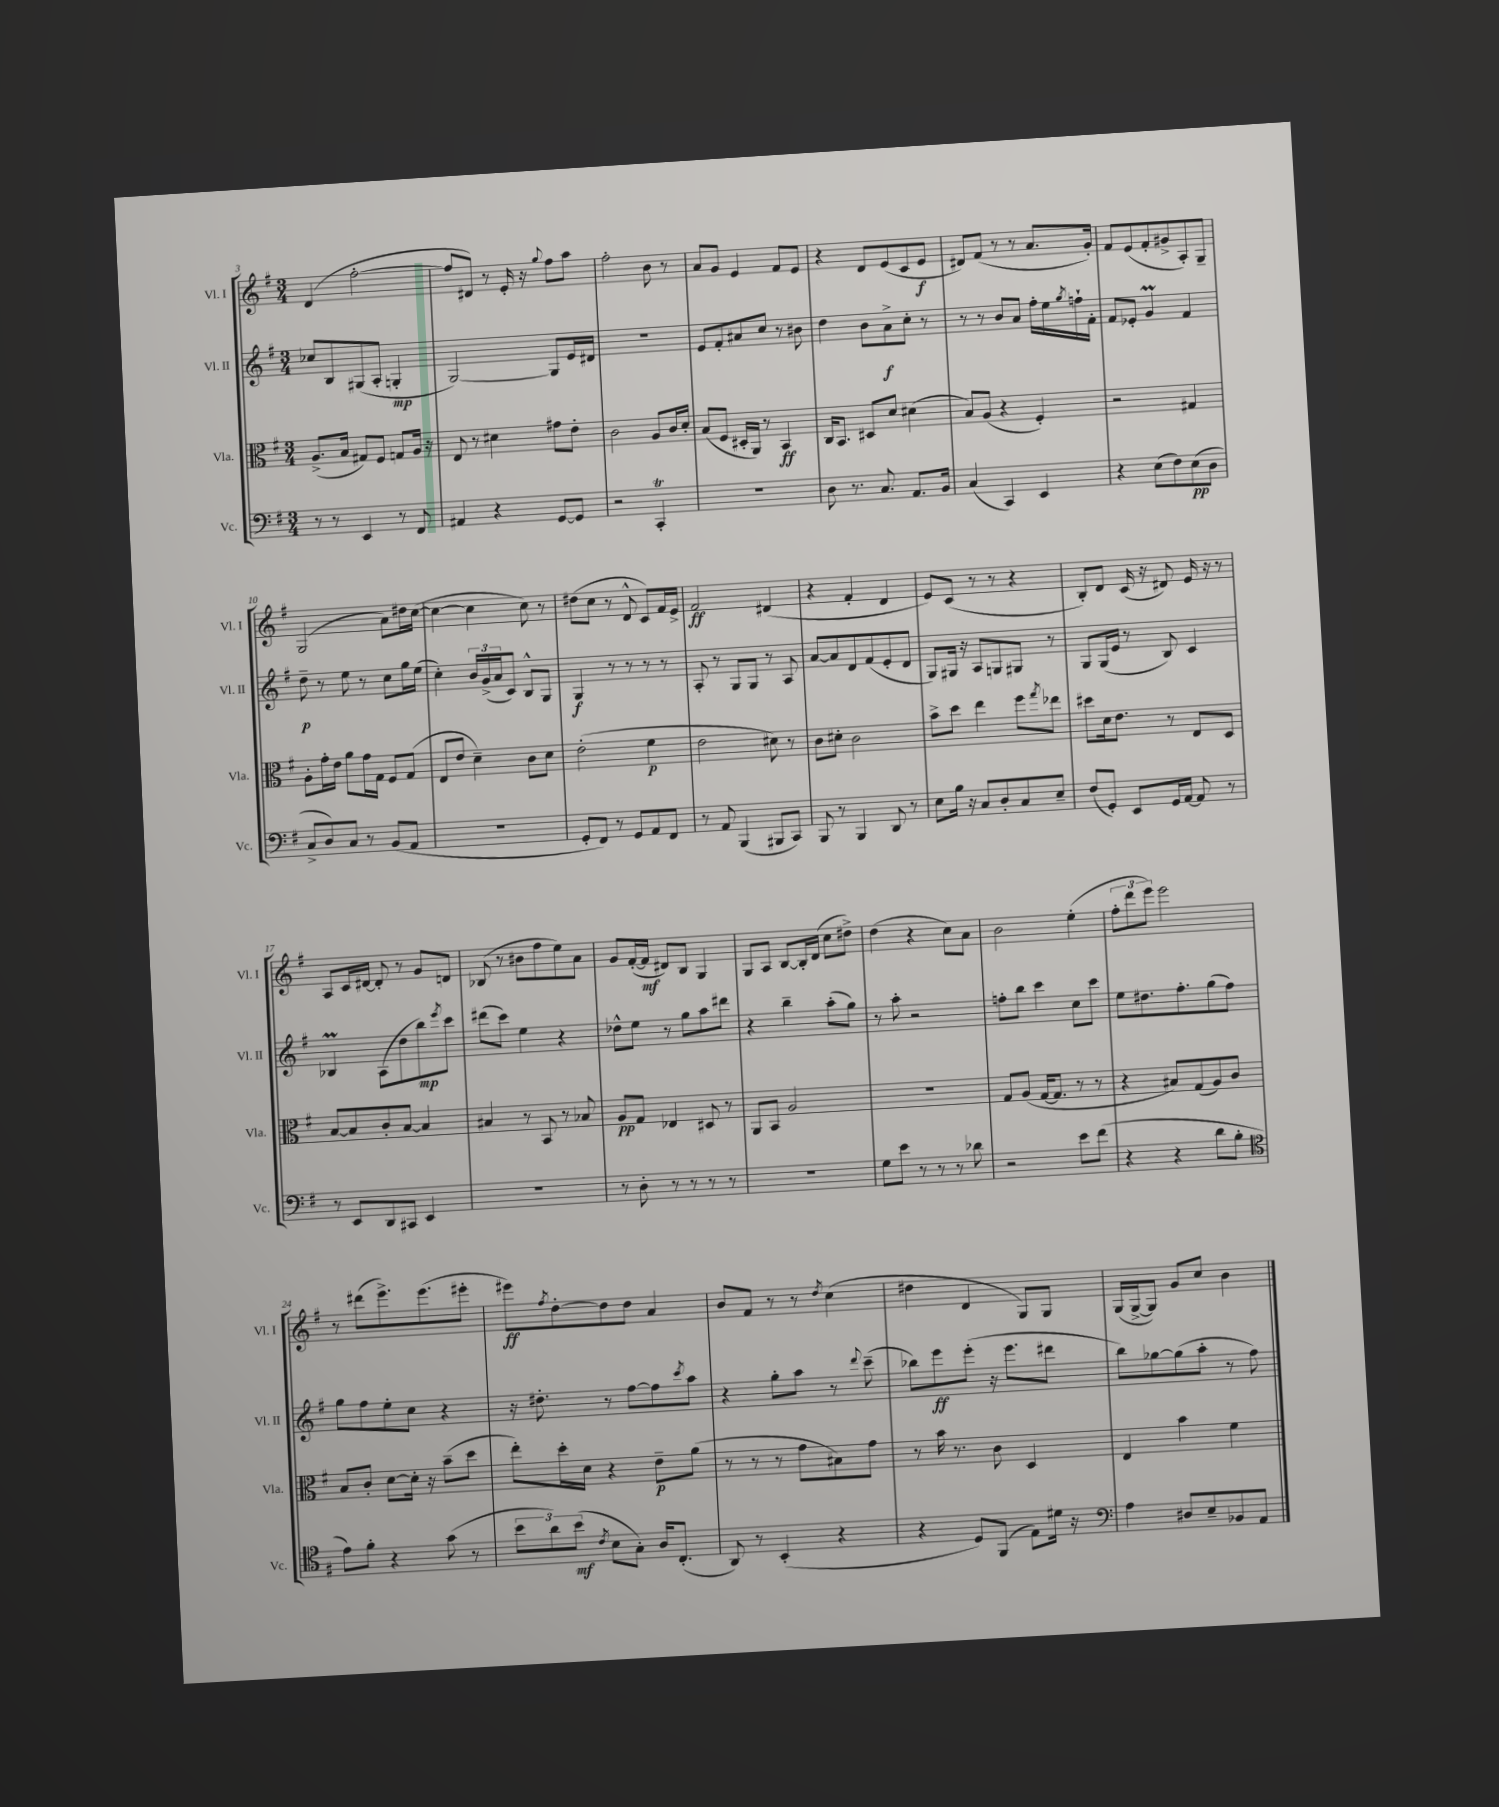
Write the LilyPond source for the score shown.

<<
\new StaffGroup <<
\new Staff = "s0" \with { instrumentName = "Vl. I" shortInstrumentName = "Vl. I" } {
    \clef treble \key g \major \numericTimeSignature \time 3/4
    d'4( fis''2~-. |
    fis''8 dis'8) r8 e'16-. r16 \appoggiatura { g''8 } fis''8 a''8 |
    fis''2-. b'8 r8 |
    a'8 g'8 e'4 fis'8 e'8 |
    r4 d'8 e'8( c'8 e'8\f |
    dis'8) fis'8( r8 r8 a'8. g'16-.) |
    fis'8 e'8( fis'8-. gis'8-> a8-.) g8-- |
    g2( a'8) dis''16 c''16~( |
    c''4~ c''4 c''8) r8 |
    dis''8( c''8 r8 d'8-^ c'8) fis'16 e'16-> |
    fis'2\ff dis'4( |
    r4 fis'4-. d'4 |
    e'8) c'8( r8 r8 r4 |
    b8-.) d'8 c'16( r16 dis'8) e'16 r16 r8 |
    a8 c'16 dis'16~ dis'8-. r8 g'8 d'8 |
    bes8( r8 bis'8 fis''8 e''8) a'8 |
    g'8 fis'16~-.( fis'16\mf dis'8) b8 g4 |
    g8 a8 b8~ b16-. d'16( c''8 dis''8->) |
    d''4( r4 c''8) a'8 |
    b'2 e''4-.( |
    \tuplet 3/2 { fis''8-. d'''8 e'''8) } e'''2 |
    r8 dis'''8( e'''8.->) e'''8.( eis'''8-. |
    eis'''8\ff) \acciaccatura { fis''8 } d''8~-. d''8 d''8 a'4 |
    b'8 fis'8 r8 r8 \acciaccatura { d''8 } c''4( |
    dis''4 d'4 g8) g8 |
    g16( g16~-> g8) g'8 c''8 b'4 \bar "|." |
}
\new Staff = "s1" \with { instrumentName = "Vl. II" shortInstrumentName = "Vl. II" } {
    \clef treble \key g \major \numericTimeSignature \time 3/4
    ces''8 b8 gis8( a8-. g4-.\mp |
    g2~) g8 e'16 dis'16 |
    R2. |
    e'8 fis'8-. ais'8 c''8 r8 bis'8 |
    d''4 b'8 a'8->\f c''8-. r8 |
    r8 r8 b'8 a'8 fis''16-. e''16 \acciaccatura { g''8 } f''16-! fis'16-. |
    fis'8 ees'8-. g'4\prall fis'4 |
    d''8--\p r8 e''8 r8 c''8 g''16 e''16( |
    c''4-.) \tuplet 3/2 { b'16 g'16->( a'16 } c'8) b8-^ g8 |
    g4\f r8 r8 r8 r8 |
    a8-. r8 g8 g8 r8 a8 |
    a'8~ a'8 d'8 fis'8( e'8-. d'8 |
    g8) gis16 r16 a8 g8 gis8 r8 |
    g8 g16( e'16 r8 b8) c'4 |
    bes4\prall a8( d''8 b''8\mp) \acciaccatura { e'''8 } c'''8 |
    dis'''8( c'''8) e''4 r4 |
    des''8-^ e''8 r8 g''8 a''8 dis'''8 |
    r4 b''4-- a''8-.( g''8) |
    r8 a''8-. r2 |
    f''8-. b''8 c'''4 c''8 c'''8 |
    e''8 dis''8. fis''8.-. g''8( fis''8) |
    g''8 fis''8 e''8-. c''8 r4 |
    r16 dis''8.-. r8 fis''8~ fis''8 \acciaccatura { c'''8 } a''8 |
    r4 g''8-. a''8 r8 \appoggiatura { d'''8 } c'''8--( |
    bes''8) e'''8\ff e'''8-.( r16 e'''8. dis'''8 |
    b''8) ges''8~ ges''8( a''8-. r8 fis''8) \bar "|." |
}
\new Staff = "s2" \with { instrumentName = "Vla." shortInstrumentName = "Vla." } {
    \clef alto \key g \major \numericTimeSignature \time 3/4
    a8.->( b16 gis8) fis8 g8 a16 r16 |
    e8 r8 dis'4 gis'8 e'8-. |
    c'2 a8 c'16 d'16-. |
    b8( fis8 dis16-. a,16) r8 b,4\ff |
    c16 b,8. dis8 d'8 dis'4( |
    b8) a8( r4 fis4-.) |
    r2 gis4 |
    a8-. g'16-. e'16 a'8 g'16 g16 fis8 g8( |
    e8 e'8 d'4--) c'8 d'8 |
    e'2-.( fis'4\p |
    e'2 dis'8) r8 |
    c'8 dis'8-. c'2 |
    b'8-> d''8 e''4 fis''8 \acciaccatura { g''8 } ees''8 |
    dis''8 d'16 e'8. r8 e8 d8 |
    b8~ b8 c'8-. b8~ b4 |
    bis4 r8 b,8 r8 bes8 |
    a8\pp g8 ees4 dis8 r8 |
    a,8 b,8 a2 |
    R2. |
    g8 a8( g16~ g8. r8 r8 |
    r4 bis8) g8( a8) c'8 |
    b8 c'8-. d'8~ d'16-. r16 b'8--( d''8 |
    e''8-.) d''16-. d'16 r4 e'8--\p a'8( |
    r8 r8 r8 g'8 bis8) g'8 |
    r8 b'16 r8. c'8 d4 |
    e4 b'4 fis'4 \bar "|." |
}
\new Staff = "s3" \with { instrumentName = "Vc." shortInstrumentName = "Vc." } {
    \clef bass \key g \major \numericTimeSignature \time 3/4
    r8 r8 e,4 r8 fis,8 |
    ais,4 r4 g,8~ g,8 |
    r2 c,4-.\trill |
    R2. |
    d8 r8. c8. a,8. b,16 |
    c4( c,4) e,4 |
    r4 e8( fis8) e8\pp( d8 |
    c8-> d8) c8 r8 b,8( a,8 |
    R2. |
    g,8-. fis,8) r8 g,8 a,8 fis,8 |
    r8 a,8 b,,4( bis,,8 c,8) |
    b,,8 r8 b,,4 d,8 r8 |
    e8 b16 r16 c8 d8-. c8 e8-- |
    fis8( g,8-.) e,8 g,16 a,16~ a,8 r8 |
    r8 e,8 d,8 cis,8 e,4 |
    R2. |
    r8 d8-. r8 r8 r8 r8 |
    R2. |
    g8 e'8 r8 r8 r8 des'8 |
    r2 e'8 fis'8( |
    r4 r4 d'8 b8-. |
    \clef tenor e'8) fis'8-. r4 g'8( r8 |
    \tuplet 3/2 { b'8 a'8) b'8\mf( } \acciaccatura { c'8 } b8 g8-.) a16 c8.-.( |
    a,8) r8 b,4-.( r4 |
    r4 d8) fis,8( e8) dis'16 r16 |
    \clef bass a4 dis8 e8-- bes,8 a,8 \bar "|." |
}
>>
>>
\layout { \context { \Score currentBarNumber = #3 } }
